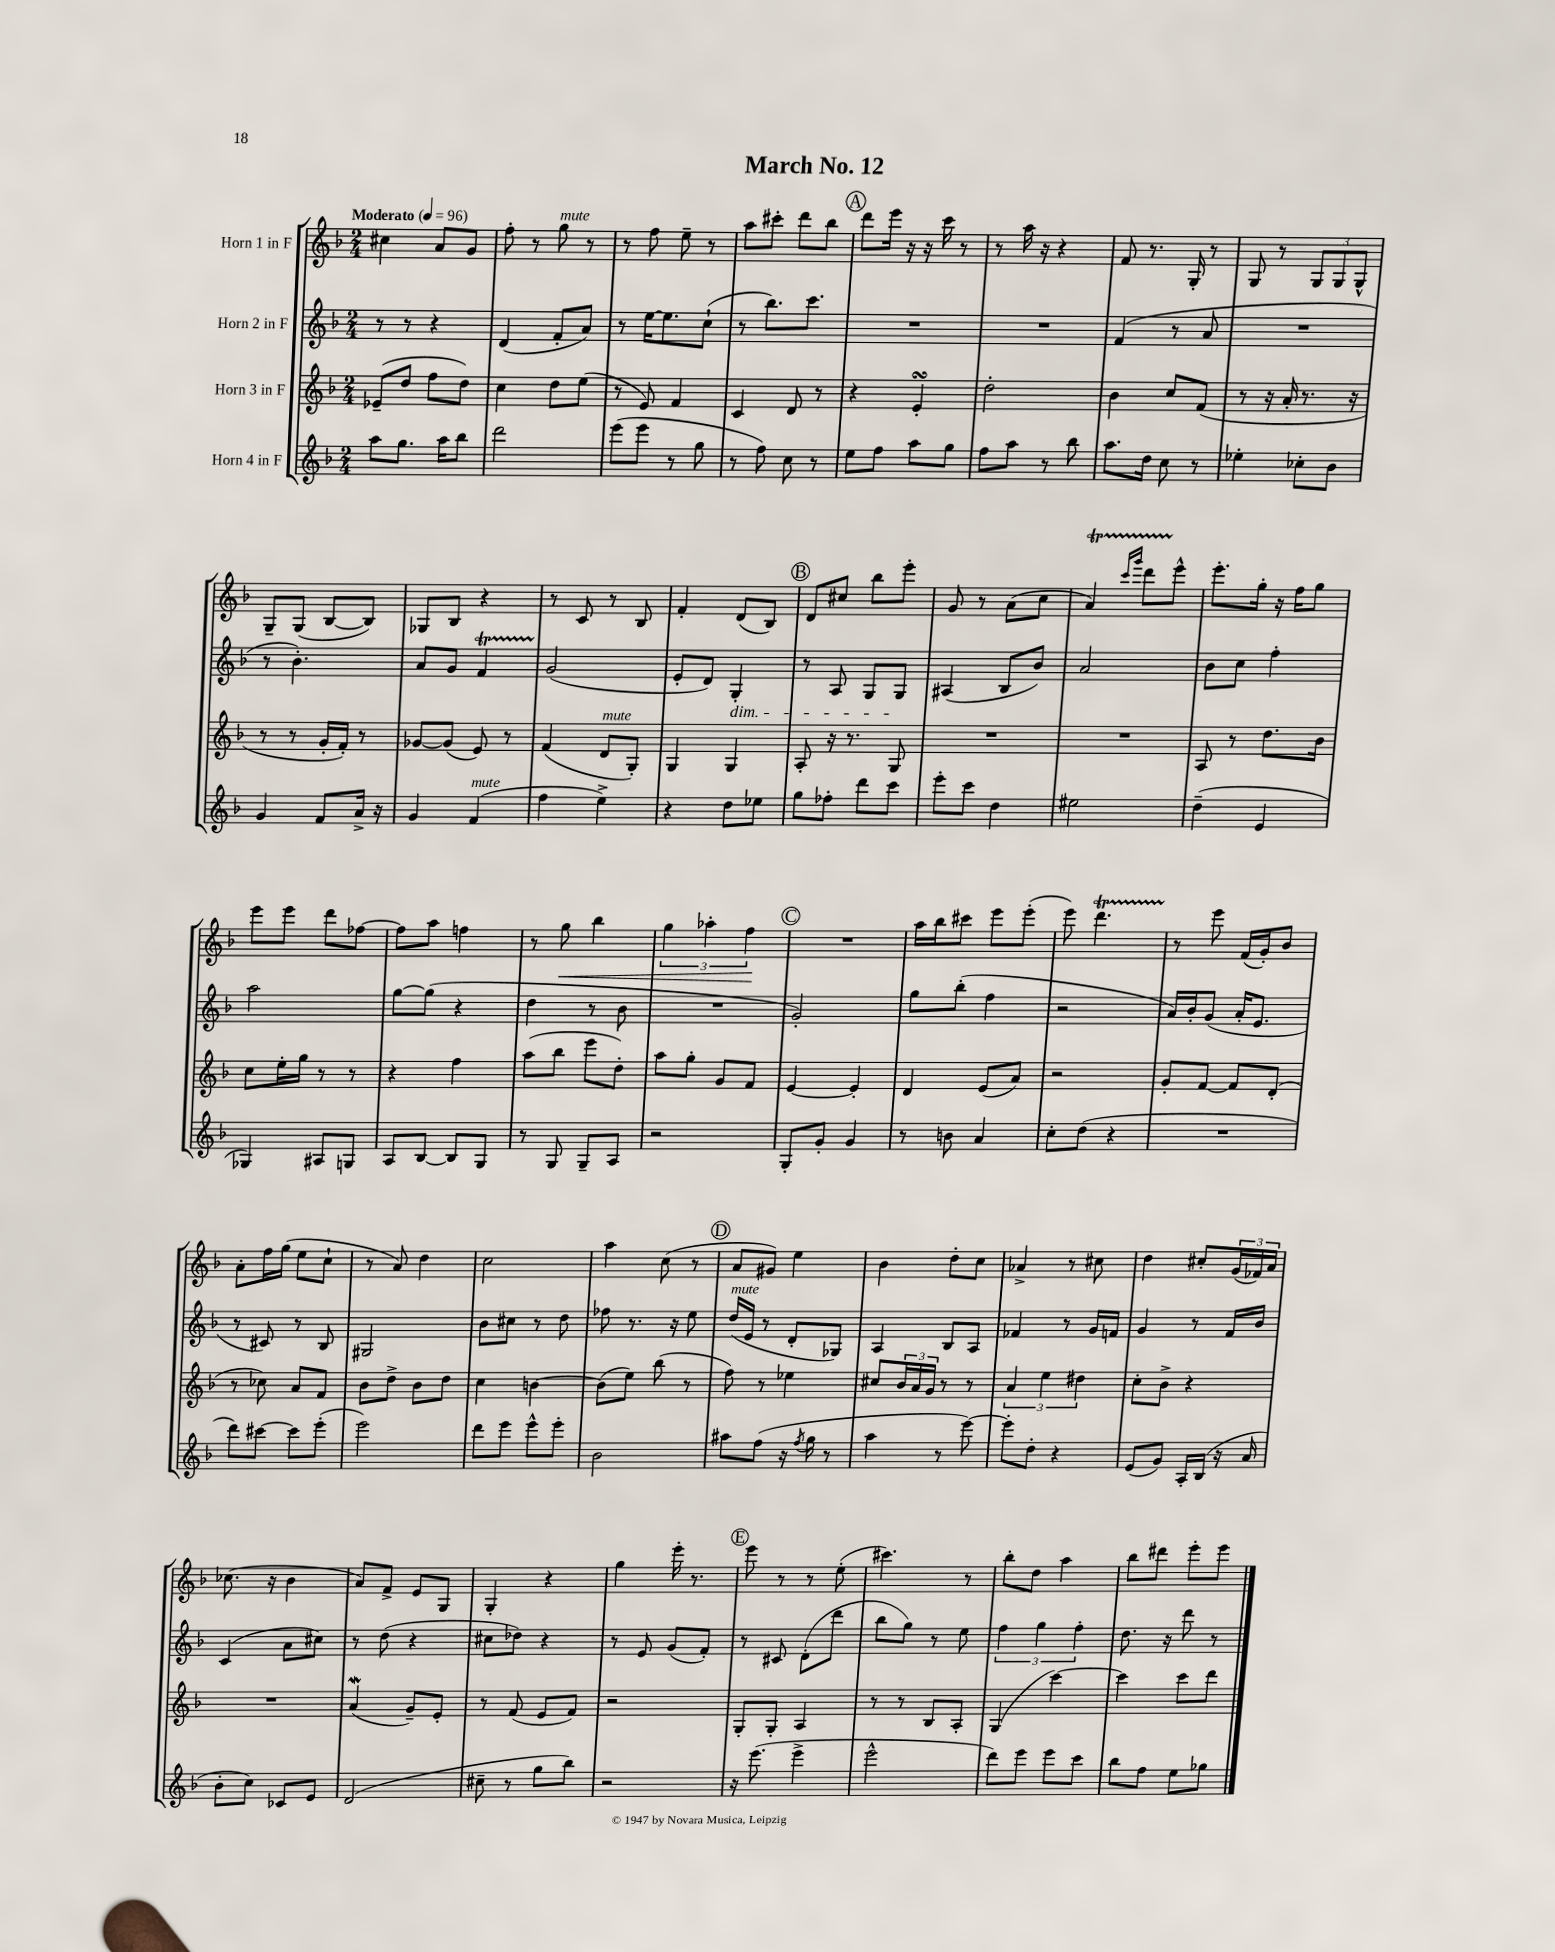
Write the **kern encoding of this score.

**kern	**kern	**kern	**kern
*staff4	*staff3	*staff2	*staff1
*clefG2	*clefG2	*clefG2	*clefG2
*k[b-]	*k[b-]	*k[b-]	*k[b-]
*M2/4	*M2/4	*M2/4	*M2/4
*MM96	*MM96	*MM96	*MM96
8aa\L	(8e-~/L	8r	4cc#\
8.gg\J	8dd/J	8r	.
.	8ff\L	4r	8a/L
16aa\LK	.	.	.
8bb-\J	8dd\J)	.	8g/J
=	=	=	=
2ddd\	4cc\	(4d/	8ff'\
.	.	.	8r
.	8dd\L	8f'/L	8gg\
.	(8ee\J	8a/J)	8r
=	=	=	=
(8eee\L	8r	8r	8r
8eee\J	8e/)	[16ee\LK	8ff\
.	.	8.ee\]	.
8r	4f/	.	8ee~\
8gg\	.	(8cc`\J	8r
=	=	=	=
8r	4c/	8r	8aa\L
8ff\)	.	8.bb-\L)	8ccc#'\J
8cc\	8d/	.	8ddd\L
.	.	8.ccc\J	.
8r	8r	.	8bb-\J
=	=	=	=
8ee\L	4r	2r	8ddd\L
8ff\J	.	.	16eee\Jk
.	.	.	16r
8aa\L	4e'/	.	16r
.	.	.	16ccc\
8gg\J	.	.	8r
=	=	=	=
8ff\L	2dd'\	2r	8r
8aa\J	.	.	16aa\
.	.	.	16r
8r	.	.	4r
8bb-\	.	.	.
=	=	=	=
8.aa\L	4b-\	(4f/	8f/
.	.	.	8.r
16dd\Jk	.	.	.
8cc\	8cc/L	8r	.
.	.	.	16G'/
8r	(8f/J	8a/	8r
=	=	=	=
4ee-'\	8r	2r	8G/
.	16r	.	8r
.	16a'/	.	.
8cc-'\L	8.r	.	12G/L
.	.	.	12G/
8b-\J	.	.	.
.	.	.	12G^^/J
.	16r	.	.
=	=	=	=
4g/	8r	8r	8G~/L
.	8r	4.b-'\)	(8G/J
8f/L	16g'/LL	.	[8B-/L
.	16f'/JJ)	.	.
16a^/Jk	8r	.	8B-/]J)
16r	.	.	.
=	=	=	=
4g/	[8g-/L	8a/L	8G-/L
.	(8g-/]J	8g/J	8B-/J
(4f/	8e/)	4f/	4r
.	8r	.	.
=	=	=	=
4ff\	(4f/	(2g/	8r
.	.	.	8c/
4ee^\)	8d/L	.	8r
.	8G'/J)	.	8B-/
=	=	=	=
4r	4G/	8e'/L	4f'/
.	.	8d/J)	.
8dd\L	4G/	4G'/	(8d/L
8ee-\J	.	.	8B-/J)
=	=	=	=
8gg\L	8A'/	8r	8d/L
8ff-'\J	16r	8A/	8cc#/J
.	8.r	.	.
8ddd\L	.	8G/L	8bb-\L
8ccc\J	8G/	8G/J	8eee'\J
=	=	=	=
8eee'\L	2r	(4A#/	8g/
8ccc\J	.	.	8r
4dd\	.	8B-/L	(8a\L
.	.	8b-/J)	8cc\J
=	=	=	=
2ee#\	2r	2a/	4a/)
.	.	.	16qqccc/LL
.	.	.	16qqggg/JJ
.	.	.	8ddd\L
.	.	.	8eee^^\J
=	=	=	=
(4dd~\	8A/	8b-\L	8.eee'\L
.	8r	8cc\J	.
.	.	.	16gg'\Jk
4e/	8.dd\L	4ff'\	16r
.	.	.	16ff\LK
.	.	.	8gg\J
.	16b-\Jk	.	.
=	=	=	=
4G-/)	8cc\L	2aa\	8eee\L
.	16ee'\L	.	8eee\J
.	16gg\JJ	.	.
8A#/L	8r	.	8ddd\L
8G/J	8r	.	[8ff-\J
=	=	=	=
8A/L	4r	[8gg\L	8ff-\]L
[8B-/J	.	(8gg\]J	8aa\J
8B-/]L	4ff\	4r	4ff\
8G/J	.	.	.
=	=	=	=
8r	(8aa\L	4dd\	8r
8G/	8bb-\J	.	8gg\
8G~/L	8eee\L	8r	4bb-\
8A/J	8dd'\J)	8b-\	.
=	=	=	=
2r	8aa\L	2r	6gg\
.	8gg'\J	.	.
.	.	.	6aa-'\
.	8g/L	.	.
.	.	.	6ff\
.	8f/J	.	.
=	=	=	=
8G'/L	[4e/	2g'/)	2r
8g'/J	.	.	.
4g/	4e'/]	.	.
=	=	=	=
8r	4d/	8gg\L	16aa\LL
.	.	.	16bb-\J
8b\	.	(8bb-'\J	8ccc#\J
4a/	(8e/L	4ff\	8eee\L
.	8a/J)	.	(8eee'\J
=	=	=	=
8cc'\L	2r	2r	8eee\)
(8dd\J	.	.	4.ddd\
4r	.	.	.
=	=	=	=
2r	8g'/L	16a/LL)	8r
.	.	16b-'/J	.
.	[8f/J	(8g/J	8eee\
.	8f/]L	16a'/LK	(16f/LL
.	.	8.e/J	16g'/J)
.	(8d'/J	.	8b-/J
=	=	=	=
8ddd\L)	8r	8r	8a'\L
[8ccc#\J	8cc-\)	8c#/)	16ff\L
.	.	.	(16gg\JJ
8ccc#\]L	8a/L	8r	8ee\L
(8eee'\J	8f/J	8B-/	8cc`\J
=	=	=	=
2eee\)	8b-\L	2G#/	8r
.	8dd^\J	.	8a/)
.	8b-\L	.	4dd\
.	8dd\J	.	.
=	=	=	=
8ddd\L	4cc\	8b-\L	2cc\
8eee\J	.	8cc#\J	.
8eee^^\L	[4b\	8r	.
8eee'\J	.	8dd\	.
=	=	=	=
2b-\	(8b\]L	8ff-\	4aa\
.	8ee\J)	8.r	.
.	(8bb-\	.	(8cc\
.	.	16r	.
.	8r	8ee\	8r
=	=	=	=
8aa#\L	8ff\)	(16dd/LL	8a/L
.	.	16e/JJ	.
(8ff\J	8r	8r	8g#/J)
16r	4ee-\	8d'/L	4ee\
8qff/	.	.	.
16gg\	.	.	.
8r	.	8G-/J)	.
=	=	=	=
4aa\	8cc#/L	4A/	4b-\
.	24b-/L	.	.
.	24a/	.	.
.	24g/JJ	.	.
8r	8r	8B-/L	8dd'\L
[8eee\)	8r	8A/J	8cc\J
=	=	=	=
8eee'\]L	6a/	4f-/	4a-^/
8dd'\J	.	.	.
.	6ee\	.	.
4r	.	8r	8r
.	6dd#\	.	.
.	.	16g/LL	8cc#\
.	.	16f/JJ	.
=	=	=	=
(8e/L	8cc'\L	4g/	4dd\
8g/J)	8b-^\J	.	.
16A'/LL	4r	8r	8cc#'/L
(16B-/JJ	.	.	.
16r	.	16f/LL	(24g/L
.	.	.	24f-/)
16a/	.	16b-/JJ	.
.	.	.	24a/JJ
=	=	=	=
8b-'\L	2r	(4c/	(8.cc-\
8cc\J)	.	.	.
.	.	.	16r
8c-/L	.	8a\L	4b-\
8e/J	.	8cc#\J)	.
=	=	=	=
(2d/	(4a/	8r	8a/L)
.	.	(8dd\	8f^/J
.	8g~/L)	4r	8e/L
.	8e'/J	.	8G/J
=	=	=	=
8cc#~\	8r	8cc#\L	4G'/
8r	(8f/	8dd-\J)	.
8gg\L	8e/L	4r	4r
8bb-\J)	8f/J)	.	.
=	=	=	=
2r	2r	8r	4gg\
.	.	8e/	.
.	.	(8g/L	16eee'\
.	.	.	8.r
.	.	8f'/J)	.
=	=	=	=
16r	8G'/L	8r	8eee\
(8.eee\	.	.	.
.	8G'/J	8c#/	8r
4eee^\	4A/	(8d'\L	8r
.	.	8ddd\J	(8ee'\
=	=	=	=
2eee^^\	8r	8bb-\L	4.ccc#\)
.	8r	8gg\J)	.
.	8B-/L	8r	.
.	8A'/J	8ee\	8r
=	=	=	=
8ddd\L)	(4G/	6ff\	8bb-'\L
8eee\J	.	.	8dd\J
.	.	6gg\	.
8eee\L	[4ccc\)	.	4aa\
.	.	6ff'\	.
8ccc\J	.	.	.
=	=	=	=
8bb-\L	4ccc\]	8.dd\	8bb-\L
8ff\J	.	.	8ddd#\J
.	.	16r	.
8ee\L	8ccc\L	8ddd\	8eee'\L
8gg-\J	8ddd\J	8r	8eee\J
==	==	==	==
*-	*-	*-	*-
